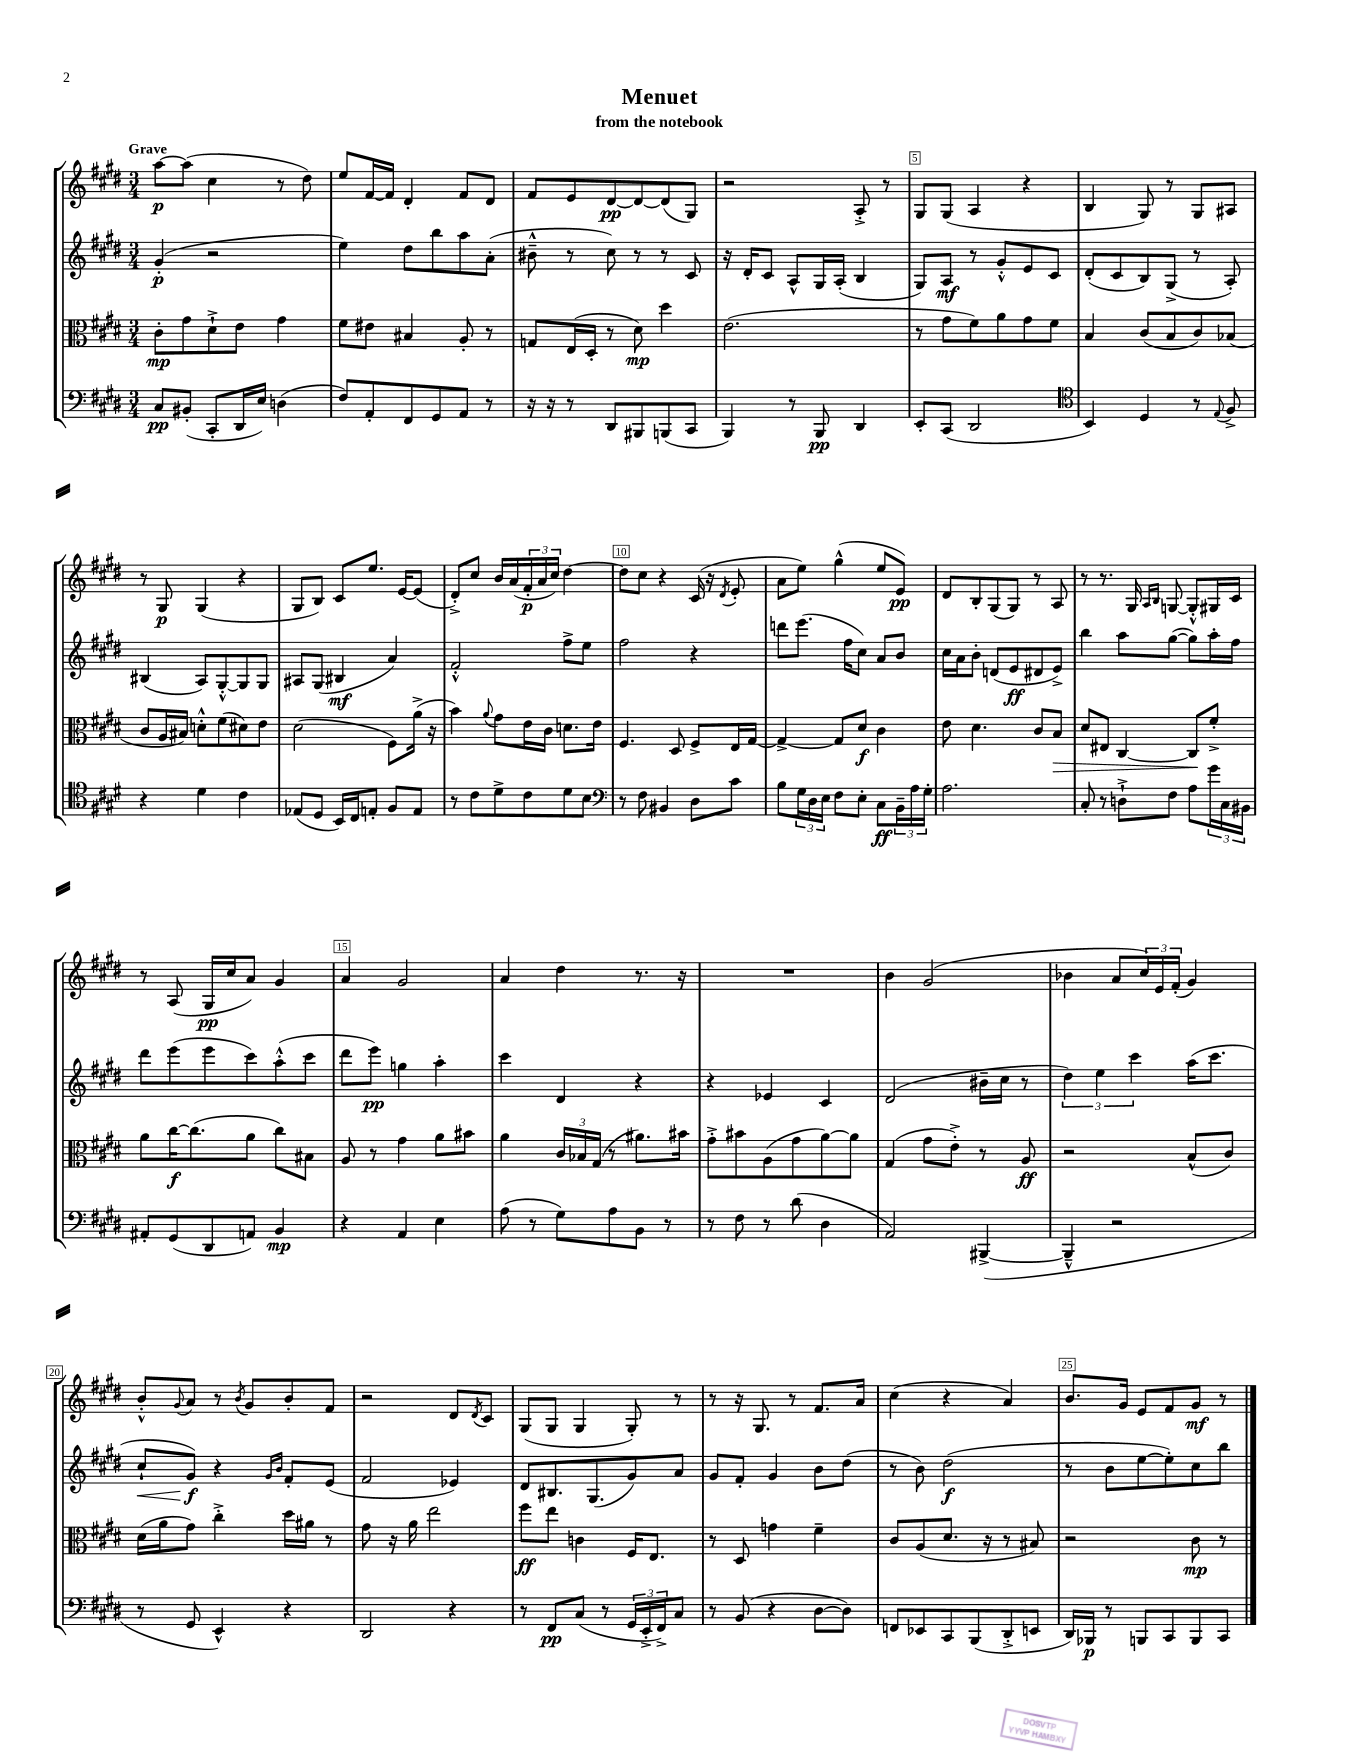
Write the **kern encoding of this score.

**kern	**kern	**kern	**kern
*staff4	*staff3	*staff2	*staff1
*clefF4	*clefC3	*clefG2	*clefG2
*k[f#c#g#d#]	*k[f#c#g#d#]	*k[f#c#g#d#]	*k[f#c#g#d#]
*M3/4	*M3/4	*M3/4	*M3/4
8C#/L	8c#'\L	(4g#'/	[8aa\L
(8BB#'/J	8g#\	.	(8aa\]J
8CC#'/L	8d#`^\	2r	4cc#\
16DD#/L	8e\J	.	.
16E/JJ)	.	.	.
(4D\	4g#\	.	8r
.	.	.	8dd#\)
=	=	=	=
8F#/L)	8f#\L	4ee\)	8ee/L
8AA'/	8e#\J	.	[16f#/L
.	.	.	16f#/]JJ
8FF#/	4B#/	8dd#\L	4d#'/
8GG#/	.	8bb\	.
8AA/J	8A'/	8aa\	8f#/L
8r	8r	(8a'\J	8d#/J
=	=	=	=
16r	8G/L	8b#~^^\	8f#/L
16r	.	.	.
8r	(16E/L	8r	8e/
.	16D#'/JJ	.	.
8DD#/L	8r	8cc#\)	[8d#/
8BBB#/	8d#\)	8r	8d#/_
(8BBB/	4dd#\	8r	(8d#/]
8CC#/J	.	8c#/	8G#/J)
=	=	=	=
4BBB/)	(2.e\	16r	2r
.	.	16d#'/LK	.
.	.	8c#/J	.
8r	.	8A^^/L	.
8BBB/	.	16G#/L	.
.	.	(16A'/JJ	.
4DD#/	.	4B/	8A'^/
.	.	.	8r
=	=	=	=
8EE'/L	8r	8G#/L)	8G#/L
(8CC#/J	8g#\L	8A/J	(8G#/J
2DD#/	8f#\)	8r	4A/
.	8a\	8g#'^^/L	.
.	8g#\	8e/	4r
.	8f#\J	8c#/J	.
=	=	=	=
*clefC4	*	*	*
4BB/)	4B/	(8d#'/L	4B/
.	.	8c#/	.
4D#/	(8c#/L	8B/)	8G#/)
.	8B/	(8G#^/J	8r
8r	8c#/)	8r	8G#/L
8qqE/	.	.	.
8F#^/	(8B-/J	8A'/)	8A#/J
=	=	=	=
4r	8c#/L	(4B#/	8r
.	16A/L	.	8G#/
.	16B#/JJ)	.	.
4d#\	8d'^^\L	8A/L)	(4G#/
.	(8f#\	[8G#'^^/	.
4c#\	8d#\)	8G#/]	4r
.	8e\J	8G#/J	.
=	=	=	=
(8E-/L	(2d#\	8A#/L	8G#/L
8D#/J	.	(8G#/J	8B/J)
16BB/LL)	.	4B#/	8c#/L
16C#/J	.	.	.
8E'/J	.	.	8.ee/J
8F#/L	8F#\L)	4a/)	.
.	.	.	[16e/LK
8E/J	(16a^\Jk	.	(8e/]J
.	16r	.	.
=	=	=	=
8r	4b\)	2f#'^^/	8d#'^/L)
8c#\L	.	.	8cc#/J
.	8qqa/	.	.
8d#^\	8g#\L	.	16b/LL
.	.	.	(16a/
8c#\	16e\L	.	24f#'/
.	.	.	24a/
.	16c#\JJ	.	.
.	.	.	24cc#/JJ)
8d#\	8.d\L	8ff#^\L	[4dd#\
8B\J	.	8ee\J	.
.	16e\Jk	.	.
=	=	=	=
*clefF4	*	*	*
8r	4.F#/	2ff#\	8dd#\]L
8F#\	.	.	8cc#\J
4BB#/	.	.	4r
.	8D#/	.	.
8D#\L	8F#^/L	4r	(16c#/
.	.	.	16r
.	.	.	8qd#/
8c#\J	16E/L	.	8e'/
.	[16G#/JJ	.	.
=	=	=	=
8B\L	4G#^/_	8ddd\L	8a\L
24G#\L	.	(8.eee\J	8ee\J)
24D#\	.	.	.
24E\JJ	.	.	.
8F#\L	8G#/]L	.	(4gg#^^\
.	.	16ff#\LK	.
8E'\J	8d#/J	8cc#\J)	.
8C#\L	4c#\	8a/L	8ee/L
24BB~\L	.	8b/J	8e/J)
24A\	.	.	.
24G#'\JJ	.	.	.
=	=	=	=
2.A\	8e\	16cc#\LL	8d#/L
.	.	16a\J	.
.	4.d#\	8b'\J	8B'/
.	.	(8d/L	(8G#/
.	.	8e/	8G#/J)
.	8c#/L	8d#/	8r
.	8B/J	8e^/J)	8A/
=	=	=	=
8C#'/	8d#/L	4bb\	8r
8r	8E#/J	.	8.r
8D`^\L	[4C#/	8aa\L	.
.	.	.	16G#/
.	.	.	16qqA/LL
.	.	.	16qqB/JJ
8F#\J	.	([8gg#\J	[8G/
8A\L	8C#/]L	8gg#\]L)	8G'^^/]L
24g#\L	8f#'^/J	16aa'\L	16G#/L
24C#\	.	.	.
.	.	16ff#\JJ	16c#/JJ
24BB#\JJ	.	.	.
=	=	=	=
8AA#'/L	8a\L	8ddd#\L	8r
(8GG#/	[16cc#\K	(8eee\	(8A/
.	(8.cc#\]	.	.
8DD#/	.	8eee\	16G#/LL
.	.	.	16cc#/J
8AA/J)	8a\J	8ccc#\)	8a/J)
4BB/	8cc#\L)	(8aa'^^\	4g#/
.	8B#\J	8ccc#\J	.
=	=	=	=
4r	8A/	8ddd#\L	4a/
.	8r	8eee\J)	.
4AA/	4g#\	4gg\	2g#/
4E\	8a\L	4aa'\	.
.	8b#\J	.	.
=	=	=	=
(8A\	4a\	4ccc#\	4a/
8r	.	.	.
8G#\L)	24c#/LL	4d#/	4dd#\
.	24B-/	.	.
.	(24G#/JJ	.	.
8A\	8r	.	.
8BB\J	8.a#\L)	4r	8.r
8r	.	.	.
.	16b#\Jk	.	16r
=	=	=	=
8r	8g#'^\L	4r	2.r
8F#\	8b#\	.	.
8r	(8A\	4e-/	.
(8d#\	8g#\	.	.
4D#\	[8a\)	4c#/	.
.	8a\]J	.	.
=	=	=	=
2AA/)	(4G#/	(2d#/	4b\
.	8g#\L	.	(2g#/
.	8e'^\J)	.	.
([4BBB#^/	8r	16b#~\LL	.
.	.	16cc#\JJ	.
.	8A/	8r	.
=	=	=	=
4BBB#~^^/]	2r	6dd#\)	4b-\
.	.	6ee\	.
2r	.	.	8a/L
.	.	6ccc#\	.
.	.	.	24cc#/L)
.	.	.	24e/
.	.	.	(24f#'/JJ
.	(8B^^/L	(16aa\LK	4g#/)
.	.	8.ccc#\J	.
.	8c#/J)	.	.
=	=	=	=
8r	(16d#\LL	8cc#`/L	8b'^^/L
.	16a\J	.	.
.	.	.	8qqg#/
8GG#/	8g#\J)	8g#/J)	8a/J
4EE^^/)	4cc#'^\	4r	8r
.	.	.	8qb/
.	.	.	8g#/L
.	.	16qqg#/LL	.
.	.	16qqb/JJ	.
4r	16dd#\LL	8f#'/L	8b'/
.	16a#\JJ	.	.
.	8r	(8e/J	8f#/J
=	=	=	=
2DD#/	8g#\	2f#/	2r
.	16r	.	.
.	16a\	.	.
.	2ee\	.	.
4r	.	4e-/)	8d#/L
.	.	.	8qd#/
.	.	.	8c#/J
=	=	=	=
8r	8ff#\L	8d#/L	(8G#/L
8FF#/L	8ee\J	8.B#/	8G#/J
(8C#/J	4c\	.	4G#/
.	.	(8.G#/	.
8r	.	.	.
24GG#/LL	16F#/LK	8g#/)	8G#'/)
24EE'^/	.	.	.
.	8.E/J	.	.
24FF#^/J)	.	.	.
8C#/J	.	8a/J	8r
=	=	=	=
8r	8r	8g#/L	8r
(8BB/	8D#/	8f#'/J	16r
.	.	.	8.G#/
4r	4g\	4g#/	.
.	.	.	8r
[8D#\L	4f#~\	8b\L	8.f#/L
8D#\]J)	.	(8dd#\J	.
.	.	.	16a/Jk
=	=	=	=
8FF/L	8c#/L	8r	(4cc#\
8EE-/	(8A/	8b\)	.
8CC#/	8.d#/J	(2dd#\	4r
(8BBB/	.	.	.
.	16r	.	.
8DD#'^/	8r	.	4a/)
8EE/J	8B#/)	.	.
=	=	=	=
16DD#/LL)	2r	8r	8.b/L
16BBB-/JJ	.	.	.
8r	.	8b\L	.
.	.	.	16g#/Jk
8BBB/L	.	[8ee\	8e/L
8CC#/	.	8ee'\])	8f#/
8BBB/	8c#\	8cc#\	8g#/J
8CC#/J	8r	8bb\J	8r
==	==	==	==
*-	*-	*-	*-
